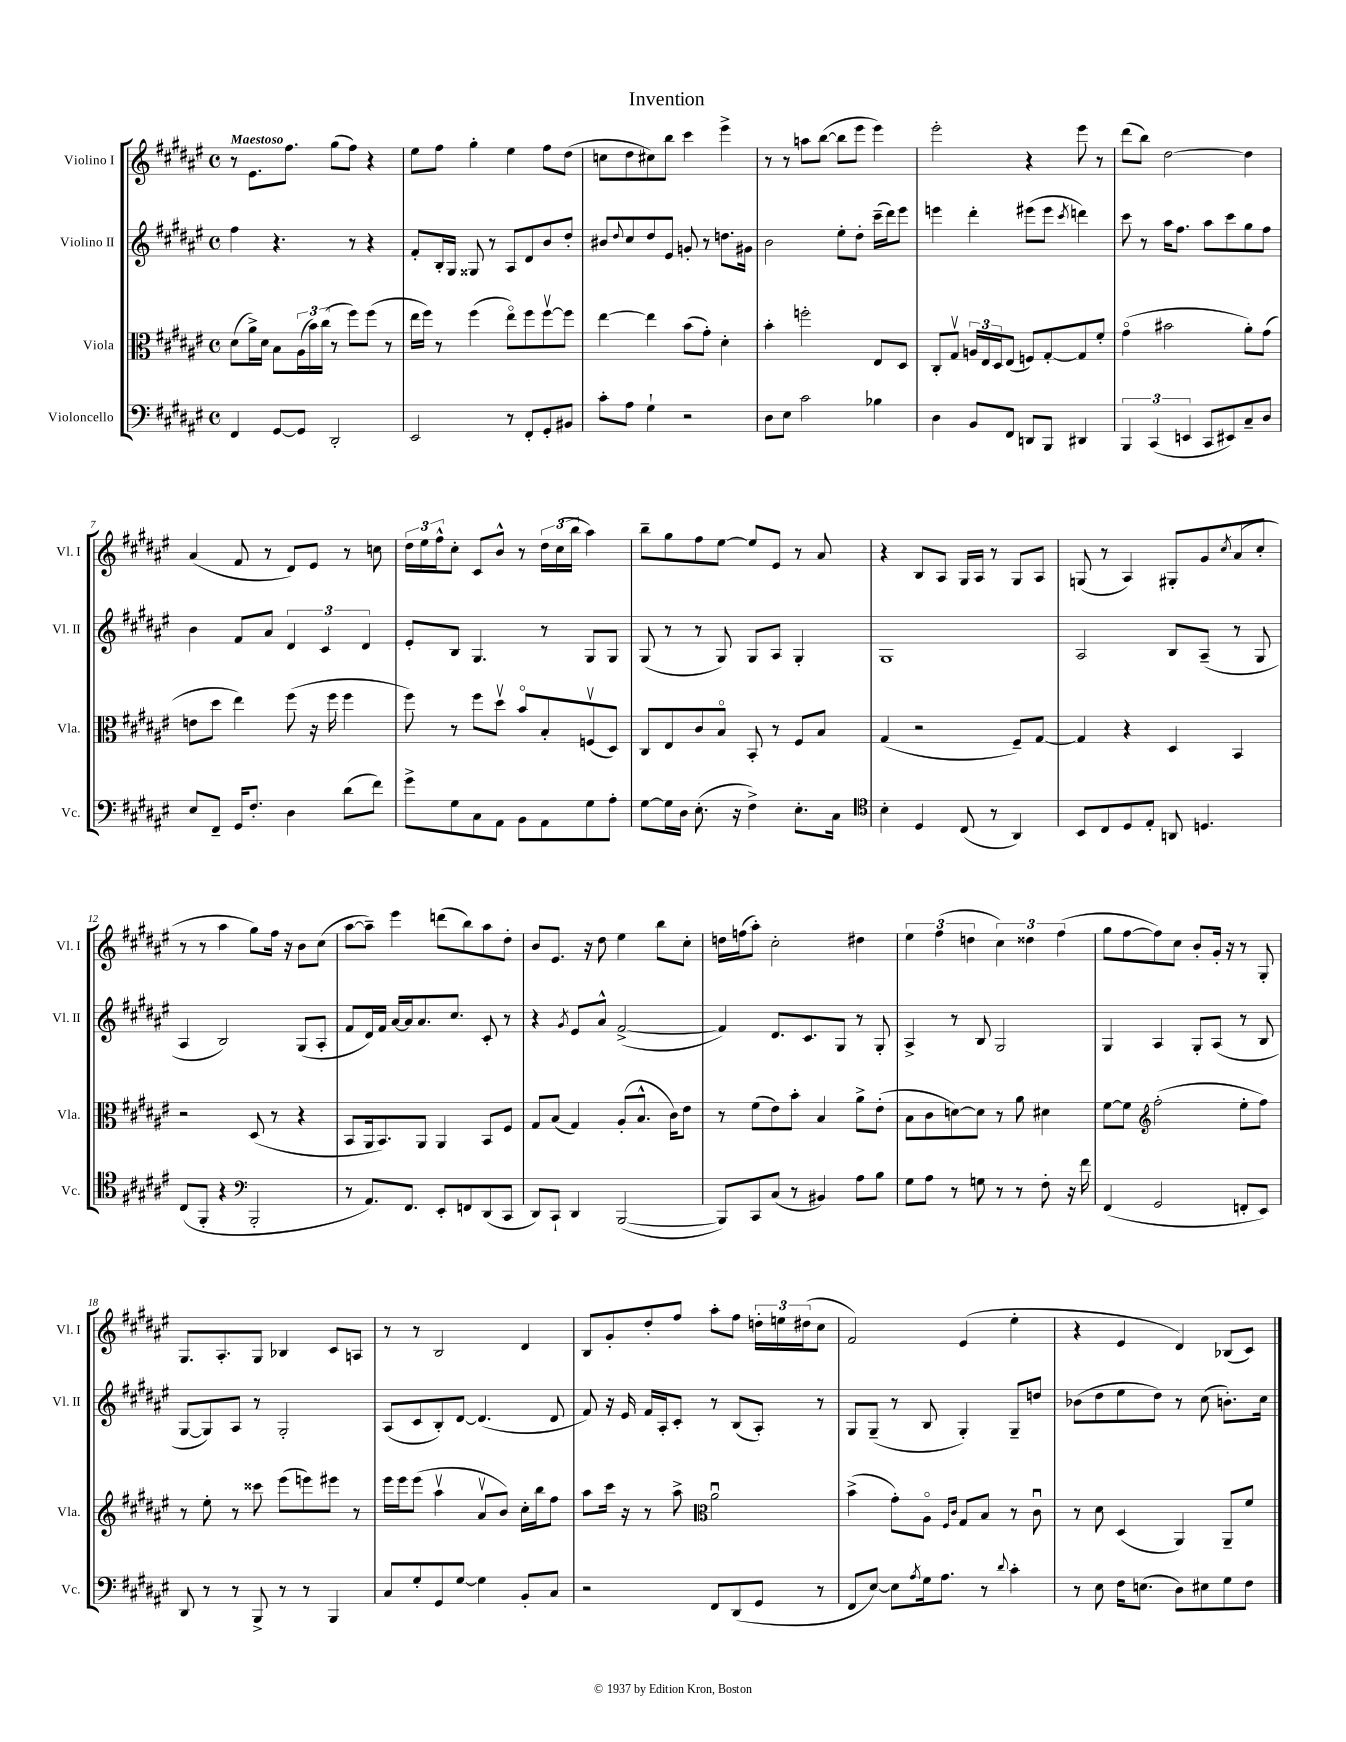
\header { title = "Invention" }
<<
\new StaffGroup <<
\new Staff = "s0" \with { instrumentName = "Violino I" shortInstrumentName = "Vl. I" } {
    \clef treble \key fis \major \defaultTimeSignature \time 4/4 \tempo "Maestoso"
    r8 eis'8. fis''8. gis''8( fis''8) r4 |
    eis''8 fis''8 gis''4-. eis''4 fis''8 dis''8( |
    c''8 dis''8 cis''8) b''8 cis'''4 eis'''4-> |
    r8 r8 a''8 b''8~( b''8 eis'''8 eis'''4) |
    eis'''2-. r4 eis'''8 r8 |
    dis'''8( b''8) dis''2~ dis''4 |
    ais'4( fis'8 r8 dis'8) eis'8 r8 c''8 |
    \tuplet 3/2 { dis''16 eis''16 fis''16-^ } cis''8-. cis'8 b'8-^ r8 \tuplet 3/2 { dis''16 cis''16( b''16 } ais''4) |
    b''8-- gis''8 fis''8 eis''8~ eis''8 eis'8 r8 ais'8 |
    r4 b8 ais8 gis16 ais16 r8 gis8 ais8 |
    g8( r8 ais4) gis8-. gis'8 \acciaccatura { cis''8 } ais'8( cis''8-. |
    r8 r8 ais''4 gis''8) fis''16 r16 b'8 cis''8( |
    ais''8~ ais''8--) eis'''4 d'''8( b''8) ais''8 dis''8-. |
    b'8 eis'8. r16 dis''8 eis''4 b''8 cis''8-. |
    d''16 f''16( ais''8-.) cis''2-. dis''4 |
    \tuplet 3/2 { eis''4 fis''4( d''4 } \tuplet 3/2 { cis''4) disis''4 fis''4( } |
    gis''8 fis''8~ fis''8) cis''8 b'8-. gis'16-. r16 r8 gis8-. |
    gis8. ais8.-. gis8 bes4 cis'8 a8 |
    r8 r8 b2 dis'4 |
    b8 gis'8-. dis''8-. fis''8 ais''8-. fis''8 \tuplet 3/2 { d''16-. e''16 dis''16( } cis''8 |
    fis'2) eis'4( eis''4-. |
    r4 eis'4 dis'4) bes8( cis'8) \bar "|." |
}
\new Staff = "s1" \with { instrumentName = "Violino II" shortInstrumentName = "Vl. II" } {
    \clef treble \key fis \major \defaultTimeSignature \time 4/4
    fis''4 r4. r8 r4 |
    fis'8-. b16-. gis16 gisis8 r8 ais8 dis'8 b'8 dis''8-. |
    bis'8 \appoggiatura { dis''8 } cis''8 dis''8 eis'8 g'8-. r8 d''8. gis'16 |
    b'2 eis''8-. dis''8-. cis'''16--( dis'''16) eis'''8 |
    e'''4 dis'''4-. eis'''8( eis'''8 \acciaccatura { cis'''8 } d'''4) |
    cis'''8 r8 ais''16 fis''8. ais''8 cis'''8 gis''8 fis''8 |
    b'4 fis'8 ais'8 \tuplet 3/2 { dis'4 cis'4 dis'4 } |
    eis'8-. b8 gis4. r8 gis8 gis8 |
    gis8( r8 r8 gis8) gis8 ais8 gis4-. |
    gis1 |
    ais2 b8 ais8--( r8 gis8 |
    ais4 b2) gis8( ais8-. |
    fis'8 dis'16) fis'16 ais'16~ ais'16 ais'8. cis''8. cis'8-. r8 |
    r4 \acciaccatura { gis'8 } eis'8 ais'8-^ fis'2~->( |
    fis'4) dis'8. cis'8. gis8 r8 gis8-. |
    ais4-> r8 b8 gis2 |
    gis4 ais4 gis8-. ais8( r8 b8 |
    gis8~ gis8) ais8 r8 gis2-. |
    ais8( cis'8 b8-.) dis'8~ dis'4.( dis'8 |
    fis'8) r16 eis'16 fis'16 ais16-. cis'8-. r8 b8( ais8-.) r8 |
    gis8 gis8--( r8 b8 gis4-.) gis8-- d''8 |
    bes'8( dis''8 eis''8 dis''8) r8 cis''8( b'8.-.) cis''16 \bar "|." |
}
\new Staff = "s2" \with { instrumentName = "Viola" shortInstrumentName = "Vla." } {
    \clef alto \key fis \major \defaultTimeSignature \time 4/4
    dis'8( ais'16->) dis'16 b8 \tuplet 3/2 { ais16( b'16) cis''16( } r8 fis''8) fis''8( r8 |
    eis''16 fis''16) r8 fis''4( eis''8\flageolet) fis''8 fis''8~\upbow fis''8 |
    eis''4~ eis''4 b'8( gis'8-.) dis'4-. |
    b'4-. f''2-. eis8 dis8 |
    cis8-. gis8\upbow \tuplet 3/2 { a16 eis16 dis16 } eis8( f8) gis8~-. gis8 fis'8-. |
    gis'4\flageolet( bis'2 ais'8-.) gis'8( |
    e'8 dis''8 eis''4) fis''8( r16 fis''16 fis''4 |
    fis''8) r8 fis''8 dis''8\upbow b'8\flageolet b8-. f8\upbow( dis8) |
    cis8 eis8 cis'8 b8\flageolet b,8-. r8 fis8 b8 |
    gis4( r2 fis8--) gis8~ |
    gis4 r4 dis4 b,4 |
    r2 dis8( r8 r4 |
    b,8 ais,16 b,8.) ais,8 ais,4 b,8 fis8 |
    gis8 b8( gis4) ais8-.( b8.-^ cis'16) eis'8 |
    r8 fis'8( eis'8) b'8-. b4 ais'8-> eis'8-.( |
    b8 cis'8 d'8~) d'8 r8 ais'8 dis'4 |
    fis'8~ fis'8 \clef treble fis''2-.( eis''8-. fis''8) |
    r8 eis''8-. r8 cisis'''8 eis'''8( e'''8) eis'''8 r8 |
    eis'''16 eis'''16 eis'''8( ais''4\upbow ais'8\upbow b'8) cis''16-. b''16 fis''8 |
    ais''8 cis'''16 r16 r8 ais''8-> \clef alto ais'2\downbow |
    b'4->( gis'8-.) ais8\flageolet \grace { fis16 cis'16 } gis8 b8 r8 cis'8\downbow |
    r8 dis'8 dis4( ais,4) ais,8-- fis'8 \bar "|." |
}
\new Staff = "s3" \with { instrumentName = "Violoncello" shortInstrumentName = "Vc." } {
    \clef bass \key fis \major \defaultTimeSignature \time 4/4
    fis,4 gis,8~ gis,8 dis,2-. |
    eis,2 r8 fis,8-. gis,8-. bis,8 |
    cis'8-. ais8 gis4-! r2 |
    dis8 eis8 cis'2 bes4 |
    dis4 b,8 fis,8 d,8 b,,8 dis,4 |
    \tuplet 3/2 { b,,4 cis,4( e,4 } cis,8 eis,8) cis8-- dis8 |
    eis8 fis,8-- gis,16 fis8.-. dis4 dis'8( fis'8) |
    gis'8-> gis8 cis8 ais,8 b,8 ais,8 gis8 ais8-. |
    gis8~ gis16 dis16 eis8.-.( r16 fis4->) eis8.-. cis16 |
    \clef tenor b4-. dis4 cis8( r8 ais,4) |
    b,8 cis8 dis8 eis8-. a,8 d4. |
    cis8( fis,8-. r4 \clef bass b,,2-. |
    r8 ais,8.) fis,8. eis,8-. f,8 dis,8( cis,8 |
    dis,8) cis,8-! dis,4 b,,2~( |
    b,,8) cis,8 cis8( r8 bis,4) ais8 b8 |
    gis8 ais8 r8 g8 r8 r8 fis8-. r16 fis'16 |
    fis,4( gis,2 f,8-. eis,8) |
    dis,8 r8 r8 b,,8-> r8 r8 b,,4 |
    cis8 gis8-. gis,8 gis8~ gis4 b,8-. cis8 |
    r2 fis,8 dis,8( gis,8 r8 |
    fis,8 eis8~) eis8 \acciaccatura { ais8 } gis16 ais8. r8 \appoggiatura { dis'8 } cis'4-. |
    r8 eis8 fis16 e8.( dis8) eis8 gis8 fis8 \bar "|." |
}
>>
>>
